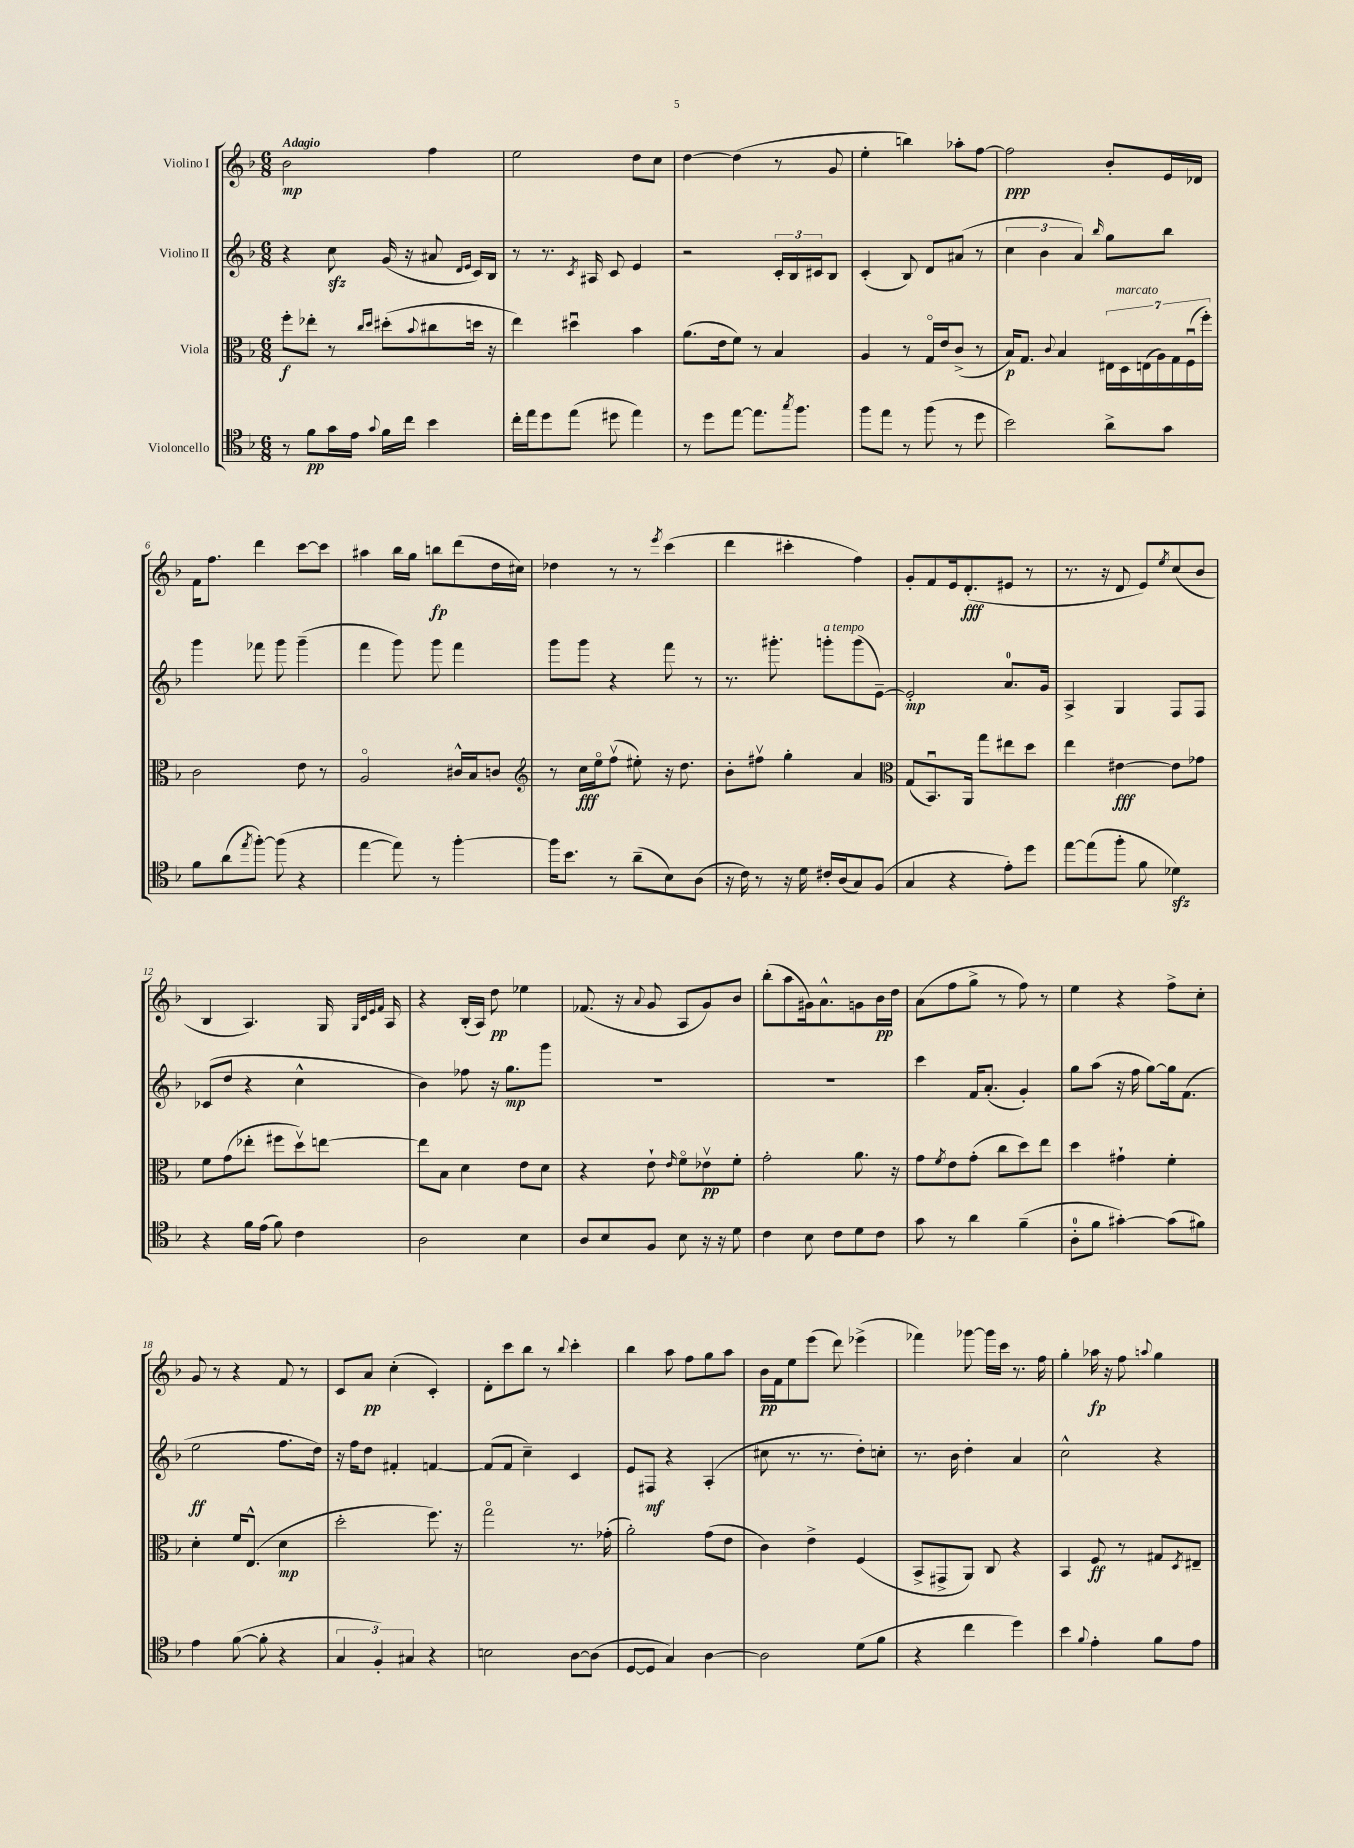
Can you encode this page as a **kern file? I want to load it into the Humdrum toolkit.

**kern	**kern	**kern	**kern
*staff4	*staff3	*staff2	*staff1
*clefC4	*clefC3	*clefG2	*clefG2
*k[b-]	*k[b-]	*k[b-]	*k[b-]
*M6/8	*M6/8	*M6/8	*M6/8
8r	8ff'	4r	2b-
8f	8ee-'	.	.
16g	8r	8cc	.
16e	.	.	.
.	16qqcc	.	.
8qqg	16qqdd	.	.
16f	(8dd#'	(16g	.
16cc	.	16r	.
.	8qqb-	.	.
4b-	8cc#	8a#	4ff
.	.	16qqd	.
.	.	16qqe	.
.	16dd	16c)	.
.	16r	16B-	.
=	=	=	=
16cc'	4ee)	8r	2ee
16ee	.	.	.
8dd	.	8.r	.
(8ee	4dd#u	.	.
.	.	8qc	.
.	.	16A#	.
8dd#	.	8c	.
4ee)	4b-	4e	8dd
.	.	.	8cc
=	=	=	=
8r	(8.a	2r	[4dd
8dd	.	.	.
.	16e	.	.
[8ee	8f)	.	(4dd]
8.ee]	8r	.	.
.	4B-	24c'	8r
.	.	24B-	.
8qgg	.	.	.
8.ff	.	.	.
.	.	24c#	.
.	.	8B-	8g
=	=	=	=
8ff	4A	(4c'	4ee'
8ee	.	.	.
8r	8r	8B-)	4bb)
(8ff	16Go	8d	.
.	16e	.	.
8r	(8c^	(8a#	8aa-'
8dd	8r	8r	[8ff
=	=	=	=
2b-)	16B-)	6cc	2ff]
.	8.G	.	.
.	.	6b-	.
.	8qqc	.	.
.	4B-	.	.
.	.	6a)	.
.	.	16qqbb-	.
8a^	28E#	8gg	8b-'
.	28D	.	.
.	(28E	.	.
.	28A)	.	.
8g	.	8bb-	16e
.	28G	.	.
.	(28Fu	.	.
.	.	.	16d-
.	28ff')	.	.
=	=	=	=
8f	2c	4ggg	16f
.	.	.	8.ff
(8a	.	.	.
8qee	.	.	.
[8ff')	.	8fff-	4ddd
(8ff]	.	8ggg	.
4r	8e	(4ggg~	[8ccc
.	8r	.	8ccc]
=	=	=	=
[4ee	2Ao	4fff	4aa#
8ee])	.	8ggg)	16bb-
.	.	.	16gg
8r	.	8ggg	8bb
[4ff'	16c#^^	4fff	(8ddd
.	16B-	.	.
.	8c	.	16dd
.	.	.	16cc#)
=	=	=	=
*	*clefG2	*	*
16ff]	8r	8ggg	4dd-
8.b-	.	.	.
.	16cc	8ggg	.
.	16eeo	.	.
8r	(8ffv	4r	8r
(8a~	8ee#')	.	8r
.	.	.	8qeee
8B-)	16r	8fff	(4ccc
.	8.dd	.	.
(8A	.	8r	.
=	=	=	=
16r	8b-'	8.r	4ddd
16c)	.	.	.
8r	8ff#v	.	.
.	.	8.ggg#'	.
16r	4gg'	.	4ccc#'
16d	.	.	.
16c#'	.	8ggg'	.
(16A	.	.	.
8G)	4a	(8ggg	4ff)
(8F	.	[8e~)	.
=	=	=	=
*	*clefC3	*	*
4G	(8G	2e']	8g'
.	8.BB-u)	.	8f
4r	.	.	16e
.	16AA	.	(8.d'
.	8gg	.	.
8e')	8ee#	8.a	8e#
8dd	8dd	.	8r
.	.	16g	.
=	=	=	=
[8ee	4ee	4A^	8.r
(8ee]	.	.	.
.	.	.	16r
8ff'	[4e#	4G	8d
8f	.	.	8e)
.	.	.	8qee
4d-)	8e#]	8F	(8cc
.	8g-	8F	8b-
=	=	=	=
4r	8f	(8c-	4B-
.	(8g	8dd	.
16f	8ee-'	4r	4.A)
(16e	.	.	.
8f)	8ff#	.	.
4c	8ddv)	4cc^^	.
.	[8ee	.	16G
.	.	.	32qqG
.	.	.	32qqc
.	.	.	32qqe
.	.	.	32qqf
.	.	.	16A
=	=	=	=
2A	8ee]	4b-)	4r
.	8B-	.	.
.	4d	8ff-	(16B-'
.	.	.	16A)
.	.	16r	8dd
.	.	8.gg	.
4B-	8e	.	4ee-
.	8d	8ggg	.
=	=	=	=
8A	4r	2.r	(8.f-
8B-	.	.	.
.	.	.	16r
.	.	.	8qqa
8F	8e`	.	8g
.	16qqe	.	.
8B-	8fo	.	8A
16r	8e-v	.	8g)
16r	.	.	.
8d	8f'	.	8b-
=	=	=	=
4c	2g'	2.r	(8bb-'
.	.	.	8aa
8B-	.	.	16g#)
.	.	.	8.a^^
8c	.	.	.
8d	8.a	.	8g
8c	.	.	16b-
.	16r	.	16dd
=	=	=	=
8g	8g	4ccc	(8a
.	8qf	.	.
8r	8e	.	8ff
4a	(8g'	16f	8gg^
.	.	(8.a'	.
.	8cc	.	8r
(4f~	8dd)	4g')	8ff)
.	8ee	.	8r
=	=	=	=
8A'	4dd	8gg	4ee
8f	.	(8aa	.
[4g#')	4g#`	16r	4r
.	.	16ff	.
.	.	[8gg)	.
(8g#]	4f'	16gg]	8ff^
.	.	(8.f	.
8f#)	.	.	8cc'
=	=	=	=
4e	4d'	2ee	8g
.	.	.	8r
([8f	16f	.	4r
.	(8.E^^	.	.
8f']	.	.	.
4r	4d	8.ff	8f
.	.	.	8r
.	.	16dd)	.
=	=	=	=
6G	2dd'	16r	8c
.	.	16ff	.
.	.	8dd	8a
6F')	.	.	.
.	.	4f#'	(4cc'
6G#	.	.	.
4r	8.ff)	[4f	4c')
.	16r	.	.
=	=	=	=
2B	2ggo	(8f]	8d'
.	.	8f	8ccc
.	.	4cc~)	8bb-
.	.	.	8r
.	.	.	8qqbb-
[8A	8.r	4c	4ccc'
(8A]	.	.	.
.	(16g-'	.	.
=	=	=	=
[8D	2a')	8e	4bb-
8D]	.	8F#	.
4G)	.	4r	8aa
.	.	.	8ff
[4A	(8g	(4A'	8gg
.	8e	.	8aa
=	=	=	=
2A]	4c)	8cc#	16b-
.	.	.	16f
.	.	8.r	8ee
.	4e^	.	(8eee
.	.	8.r	.
.	.	.	8ddd)
(8d	(4F	8dd')	(4eee-^
8f	.	8cc'	.
=	=	=	=
4r	8BB-^	8.r	4fff-)
.	8GG#^	.	.
.	.	16b-	.
4cc	8AA)	4dd'	[8ggg-
.	8C	.	16ggg-]
.	.	.	16ccc
4dd)	4r	4a	8.r
.	.	.	16ff
=	=	=	=
4b-	4BB-	2cc^^	4gg'
8qqf	.	.	.
4e'	8F	.	16aa-
.	.	.	16r
.	8r	.	8ff
.	.	.	8qqaa
8f	8G#	4r	4gg
.	8qD	.	.
8e	8E#~	.	.
==	==	==	==
*-	*-	*-	*-
